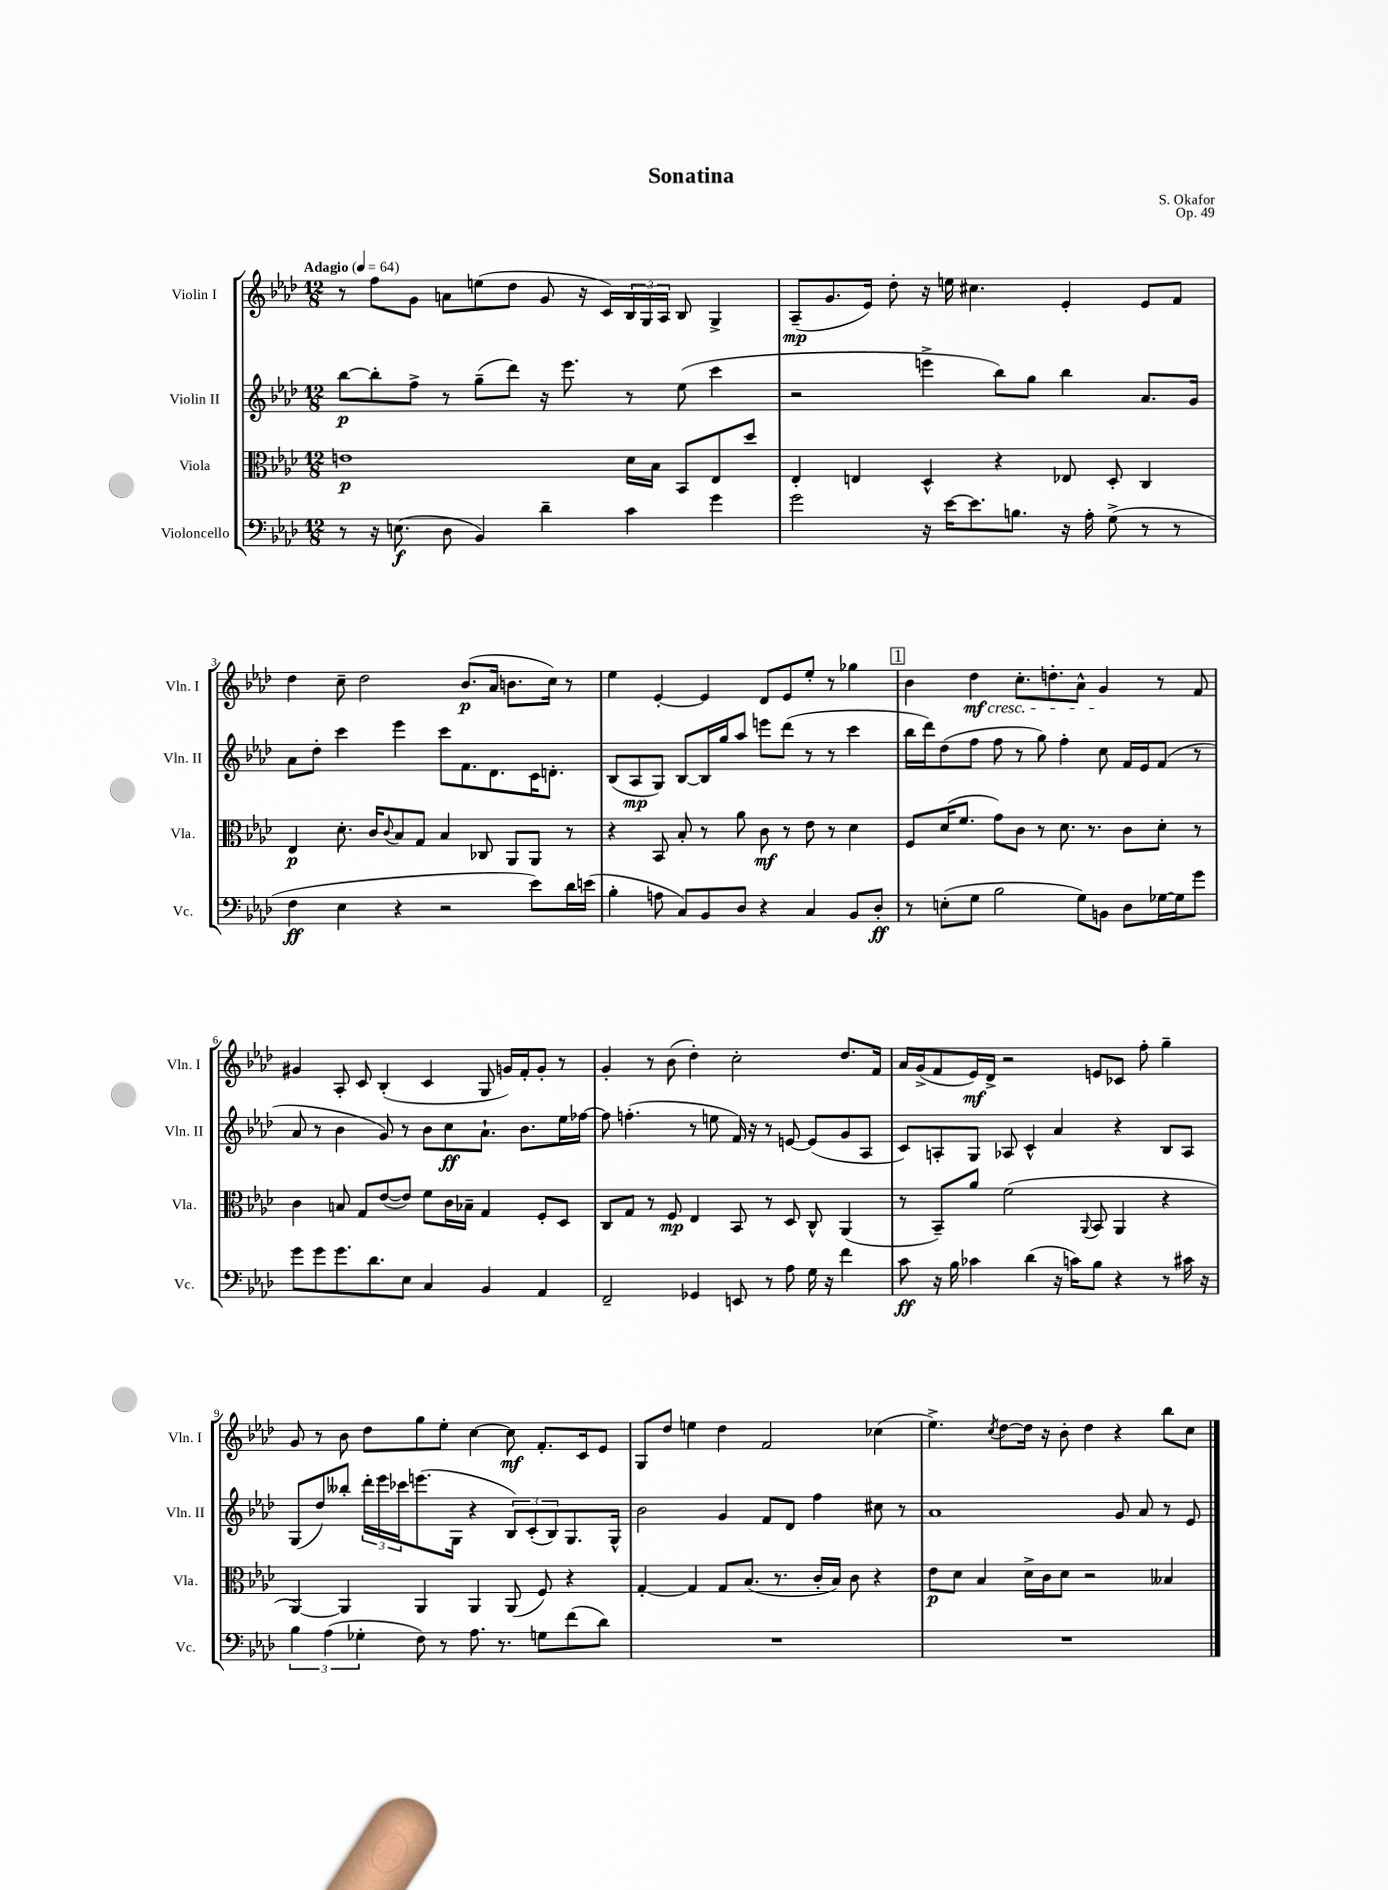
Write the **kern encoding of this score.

**kern	**kern	**kern	**kern
*staff4	*staff3	*staff2	*staff1
*clefF4	*clefC3	*clefG2	*clefG2
*k[b-e-a-d-]	*k[b-e-a-d-]	*k[b-e-a-d-]	*k[b-e-a-d-]
*M12/8	*M12/8	*M12/8	*M12/8
*MM64	*MM64	*MM64	*MM64
8r	1e	[8bb-	8r
16r	.	8bb-']	8ff
(8.E	.	.	.
.	.	8ff^	8g
8D-	.	8r	8a
4BB-)	.	(8gg~	(8ee
.	.	8ddd-)	8dd-
4d-~	.	16r	8g
.	.	8.eee-	.
.	.	.	16r
.	.	.	16c)
4c	16d-	8r	24B-
.	.	.	24G
.	16B-	.	.
.	.	.	24A-
.	8BB-	(8ee-	8B-
4g	8E-	4ccc	4G^
.	8dd-	.	.
=	=	=	=
2g	4E-'	2r	(8A-~
.	.	.	8.g
.	4E	.	.
.	.	.	16e-)
.	.	.	8dd-'
16r	4D-^^	4eee^	16r
[16e-	.	.	16ee
8.e-]	.	.	4.cc#
.	4r	8bb-)	.
8.B	.	.	.
.	.	8gg	.
16r	8E-	4bb-	4e-'
16A-'	.	.	.
(8G^	8D-'	.	.
8r	4C	8.a-	8e-
8r	.	.	8f
.	.	16g	.
=	=	=	=
4F	4E-	8a-	4dd-
.	.	8dd-'	.
4E-	8.d-'	4ccc	8cc~
.	.	.	2dd-
.	16c	.	.
.	8qqc	.	.
4r	8B-	4eee-	.
.	8G	.	.
2r	4B-	8ccc	.
.	.	8.f	(8.b-
.	8C-	.	.
.	.	8.d-	16a-
.	8AA-	.	8.b
8e-)	8AA-	16c	.
.	.	8.d'	16cc)
16d-	8r	.	8r
(16e	.	.	.
=	=	=	=
4B-'	4r	(8B-	4ee-
.	.	8A-	.
8A	8BB-	8G)	[4e-'
8C)	8B-'	[8B-	.
8BB-	8r	16B-]	4e-]
.	.	16gg	.
8D-	8a-	8aa-	.
4r	8c	8eee	8d-
.	8r	(8ddd-	8e-
4C	8e-	8r	8ee-'
.	8r	8r	8r
8BB-	4d-	4ccc	4gg-
8D-'	.	.	.
=	=	=	=
8r	8F	16bb-	4b-
.	.	16ddd-)	.
(8E'	(16d-	(8dd-	.
.	8.f	.	.
8G	.	8ff	4dd-
2B-	8g)	8ff	.
.	8c	8r	8.cc'
.	8r	8gg)	.
.	.	.	8.dd'
.	8.d-	4ff'	.
8G)	.	.	8a-^^
.	8.r	.	.
8BB	.	8cc	4g
8D-	8c	16f	.
.	.	16e-	.
[16G-	8d-'	(8f	8r
16G-]	.	.	.
8g	8r	8r	8f
=	=	=	=
8g	4c	8a-	4g#
8g	.	8r	.
8.g	8B	4b-	8A-'
.	8G	.	8c
8.d-	.	.	.
.	([8e-	8g)	(4B-'
8E-	8e-])	8r	.
4C	8f	8b-	4c
.	16c	8cc	.
.	16B-~	.	.
4BB-	4G	8.a-`	8G
.	.	.	16g)
.	.	8.b-	16f'
4AA-	8F'	.	8g'
.	8D-	16ee-	8r
.	.	[16ff-	.
=	=	=	=
2FF~	8C	8ff-]	4g'
.	8G	(4.ff'	.
.	8r	.	8r
.	8F	.	(8b-
4GG-	4E-	8r	4dd-')
.	.	8ee	.
8EE	8BB-	16f)	2cc'
.	.	16r	.
8r	8r	8r	.
8A-	8D-	[8e	.
16G	8C^^	(8e]	.
16r	.	.	.
4f	(4AA-	8g	8.dd-
.	.	8A-	.
.	.	.	16f
=	=	=	=
8c	8r	8c)	16a-
.	.	.	(16g^
16r	8BB-~)	8A'	8f
16B-	.	.	.
4c-	8a-	8G	16e-)
.	.	.	16d-^
.	(2f	8A-	2r
(4d-	.	4c^^	.
16r	.	4a-	.
16c)	.	.	.
.	8qqAA-	.	.
8B-	8BB-	.	8e
4r	4AA-	4r	8c-
.	.	.	8ff'
8r	4r	8B-	4gg~
16c#	.	8A-	.
16r	.	.	.
=	=	=	=
6B-	[4AA-)	(8G	8g
.	.	8dd-)	8r
(6A-	.	.	.
.	4AA-]	8bb--'	8b-
6G-'	.	.	.
.	.	24ddd-'	8dd-
.	.	24eee-	.
.	.	24ccc-	.
8F)	4AA-	(8.eee	8gg
8r	.	.	8ee-'
.	.	16G	.
8.A-	4AA-	4r	[4cc
8.r	.	.	.
.	(8AA-	12B-)	8cc]
.	.	(12c'	.
8G	8F)	.	8.f'
.	.	12B-)	.
(8f	4r	8.G	.
.	.	.	16c
8d-)	.	.	8e-
.	.	16G^^	.
=	=	=	=
1.r	[4G'	2b-	8G
.	.	.	8dd-
.	4G]	.	4ee
.	8G	4g	4dd-
.	(8.B-	.	.
.	.	8f	2f
.	8.r	.	.
.	.	8d-	.
.	16c'	4ff	.
.	16B-)	.	.
.	8c	.	.
.	4r	8cc#	(4cc-
.	.	8r	.
=	=	=	=
1.r	8e-	1a-	4.ee-^)
.	8d-	.	.
.	4B-	.	.
.	.	.	8qcc
.	.	.	[8dd-
.	16d-^	.	16dd-]
.	16c	.	16r
.	8d-	.	8b-'
.	2r	.	4dd-
.	.	8g	4r
.	.	8a-	.
.	4B--	8r	8bb-
.	.	8e-	8cc
==	==	==	==
*-	*-	*-	*-
